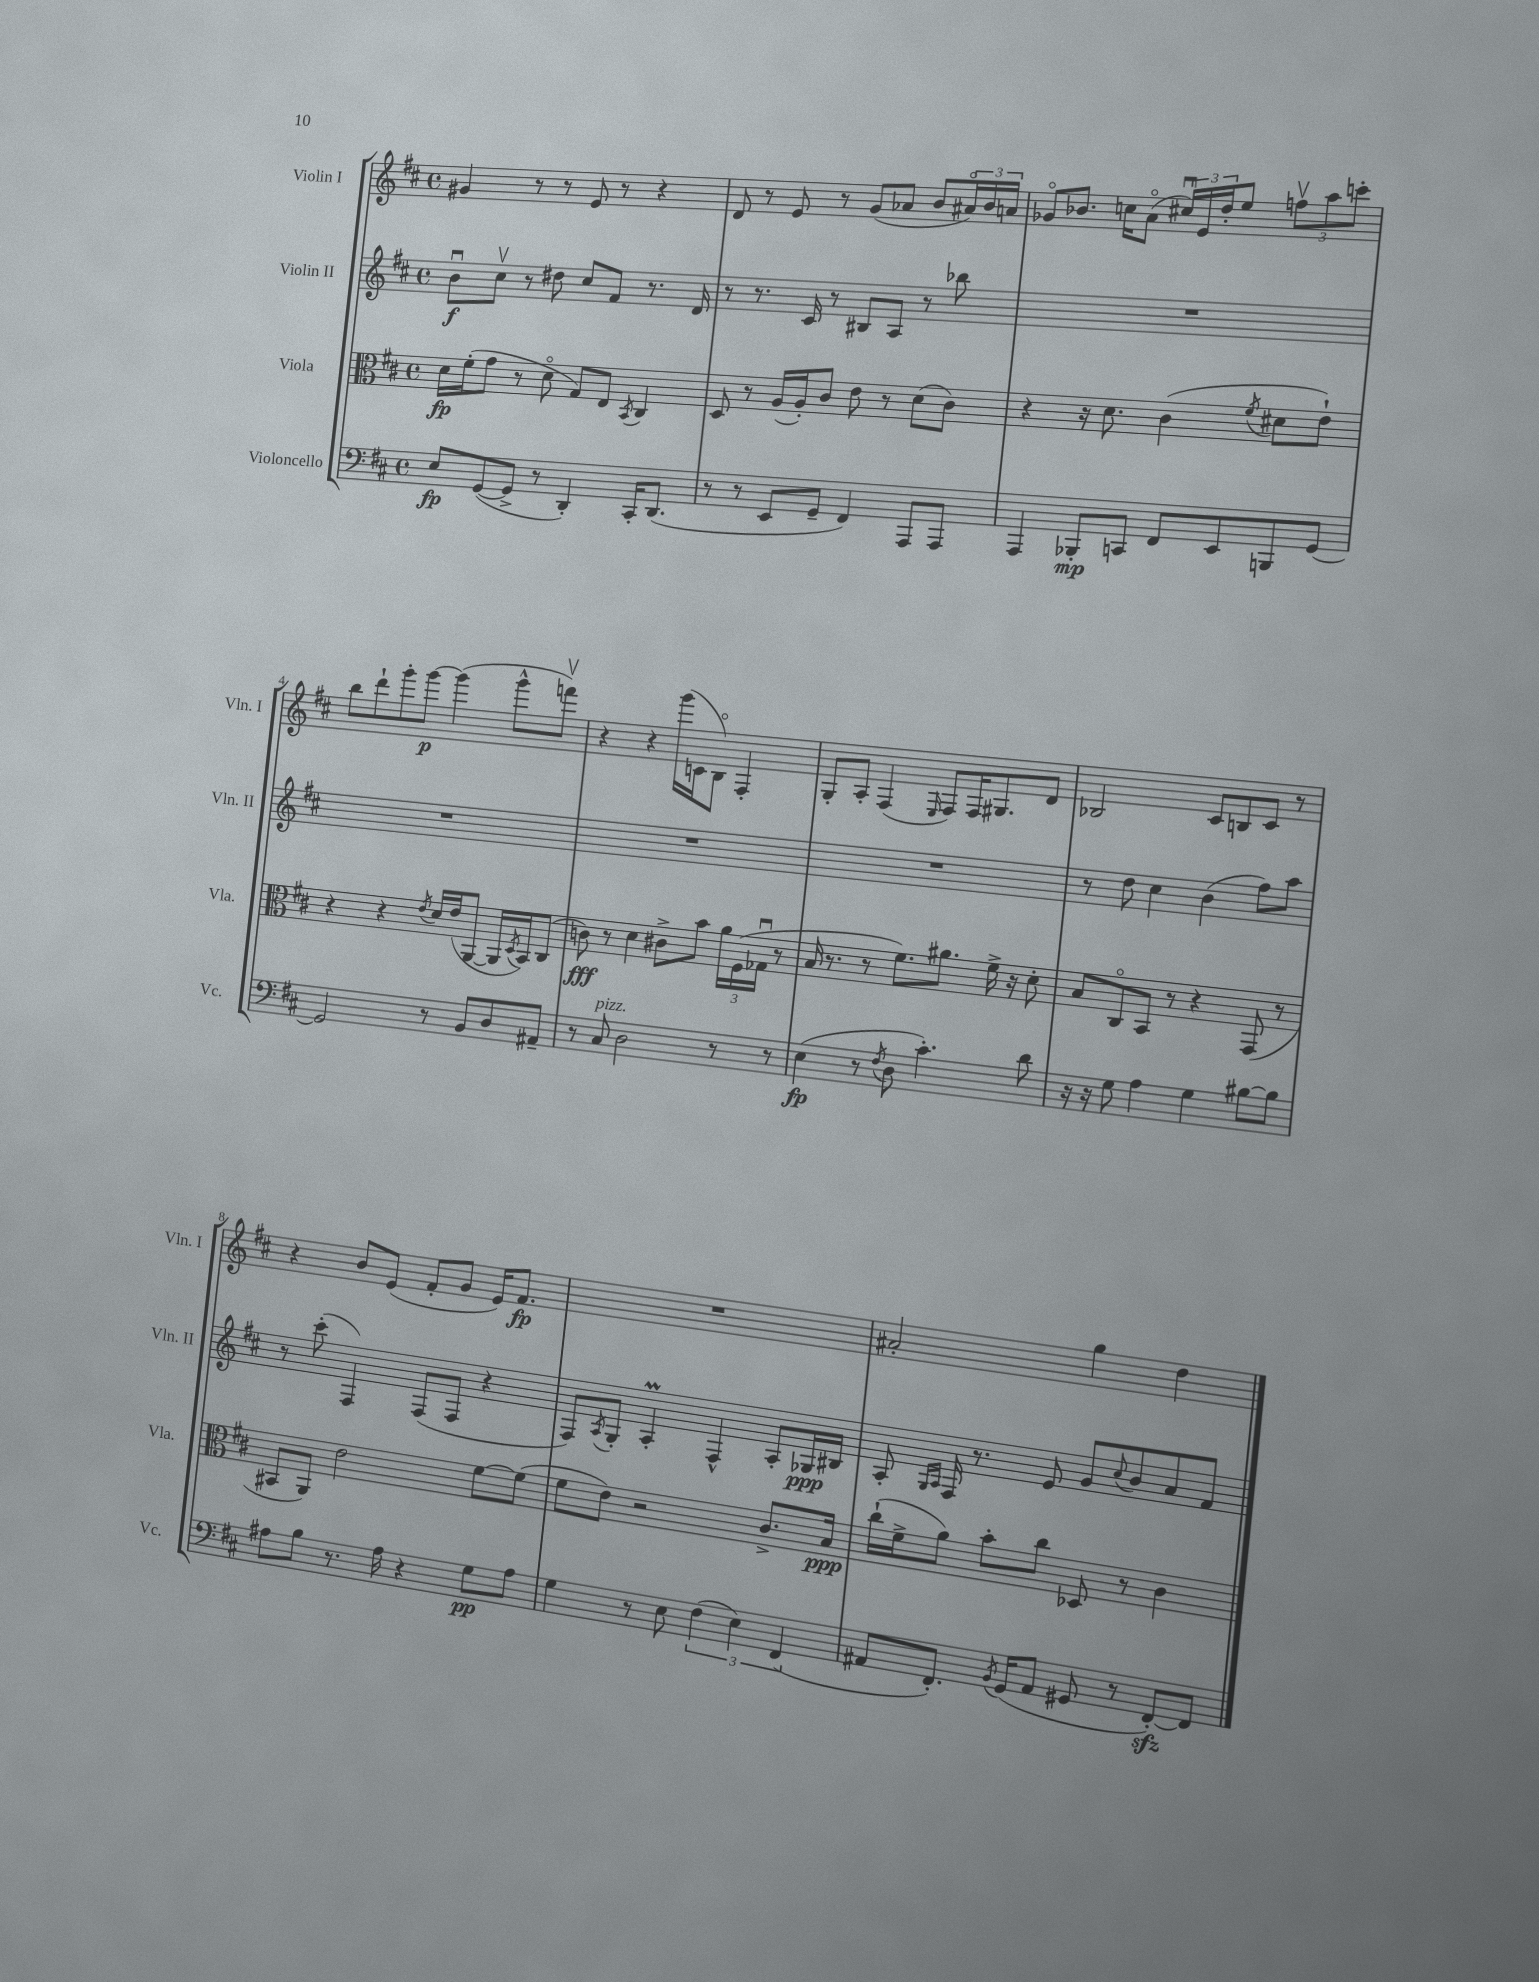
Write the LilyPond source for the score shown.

<<
\new StaffGroup <<
\new Staff = "s0" \with { instrumentName = "Violin I" shortInstrumentName = "Vln. I" } {
    \clef treble \key d \major \defaultTimeSignature \time 4/4
    gis'4 r8 r8 e'8 r8 r4 |
    d'8 r8 e'8 r8 g'8( aes'8 b'8 \tuplet 3/2 { ais'16\flageolet) b'16 a'16 } |
    ges'8\flageolet bes'8. c''16 a'8\flageolet( \tuplet 3/2 { cis''16\downbow) e'16 d''16-. } e''8 \tuplet 3/2 { f''8\upbow a''8 c'''8-. } |
    b''8 d'''8-! g'''8-. g'''8~\p g'''4( g'''8-^ f'''8\upbow) |
    r4 r4 g'''16( c'16 b8\flageolet) fis4-. |
    g8-. a8-. fis4( \grace { e16 } fis8) fis16 gis8. d'8 |
    bes2 cis'8 b8 cis'8 r8 |
    r4 b'8 e'8( fis'8-. g'8 e'16) fis'8.\fp |
    R1 |
    ais'2-. g''4 d''4 \bar "|." |
}
\new Staff = "s1" \with { instrumentName = "Violin II" shortInstrumentName = "Vln. II" } {
    \clef treble \key d \major \defaultTimeSignature \time 4/4
    b'8\downbow\f cis''8\upbow r8 dis''8 cis''8 fis'8 r8. d'16 |
    r8 r8. cis'16 r8 bis8 a8 r8 bes''8 |
    R1 |
    R1 |
    R1 |
    R1 |
    r8 d''8 cis''4 b'4( fis''8) a''8 |
    r8 cis'''8-.( fis4) fis8( fis8 r4 |
    fis8) \acciaccatura { a8 } g8-. a4-.\prall fis4-^ a8-. ges16\ppp bis16 |
    a8-. \grace { g16 a16 } fis16 r8. e'8 g'8 \appoggiatura { cis''8 } b'8 a'8 fis'8 \bar "|." |
}
\new Staff = "s2" \with { instrumentName = "Viola" shortInstrumentName = "Vla." } {
    \clef alto \key d \major \defaultTimeSignature \time 4/4
    d'16\fp fis'16-.( g'8 r8 d'8\flageolet g8) e8 \acciaccatura { b,8 } cis4 |
    d8 r8 a16( a16-.) cis'8 e'8 r8 d'8( cis'8) |
    r4 r16 d'8. cis'4( \acciaccatura { fis'8 } dis'8 e'8-!) |
    r4 r4 \acciaccatura { e'8 } d'16 e'16( a,8~ a,16 \acciaccatura { d8 } b,16) cis8( |
    c'8\fff) r8 d'4 cis'8-> b'8 \tuplet 3/2 { a'16 fis16( ges16\downbow } r8 |
    b16 r8. r8 fis'8.) ais'8. fis'16-> r16 d'8-. |
    b8 cis8\flageolet b,8 r8 r4 g,8( r8 |
    bis,8 a,8) e'2 fis'8~ fis'8( |
    fis'8 e'8) r2 cis'8.-> b16\ppp |
    cis''16-!( fis'16-> a'8) b'8-. cis''8 des8 r8 cis'4 \bar "|." |
}
\new Staff = "s3" \with { instrumentName = "Violoncello" shortInstrumentName = "Vc." } {
    \clef bass \key d \major \defaultTimeSignature \time 4/4
    e8\fp g,8~( g,8-> r8 d,4-.) cis,16-. d,8.( |
    r8 r8 e,8 g,8-- fis,4) a,,8 a,,8 |
    a,,4 bes,,8-.\mp c,8 fis,8 e,8 b,,8 g,8~ |
    g,2 r8 b,8 d8 ais,8-- |
    r8 cis8^\markup { \italic "pizz." } d2 r8 r8 |
    e4\fp( r8 \acciaccatura { fis8 } d8 cis'4.-.) d'8 |
    r16 r16 g8 a4 g4 bis8~ bis8 |
    ais8 b8 r8. ais16 r4 g8\pp ais8 |
    g4 r8 e8 \tuplet 3/2 { fis4( e4) fis,4( } |
    ais,8 fis,8.-.) \acciaccatura { b,8 } g,16( ais,8 gis,8 r8 fis,8~-.\sfz) fis,8 \bar "|." |
}
>>
>>
